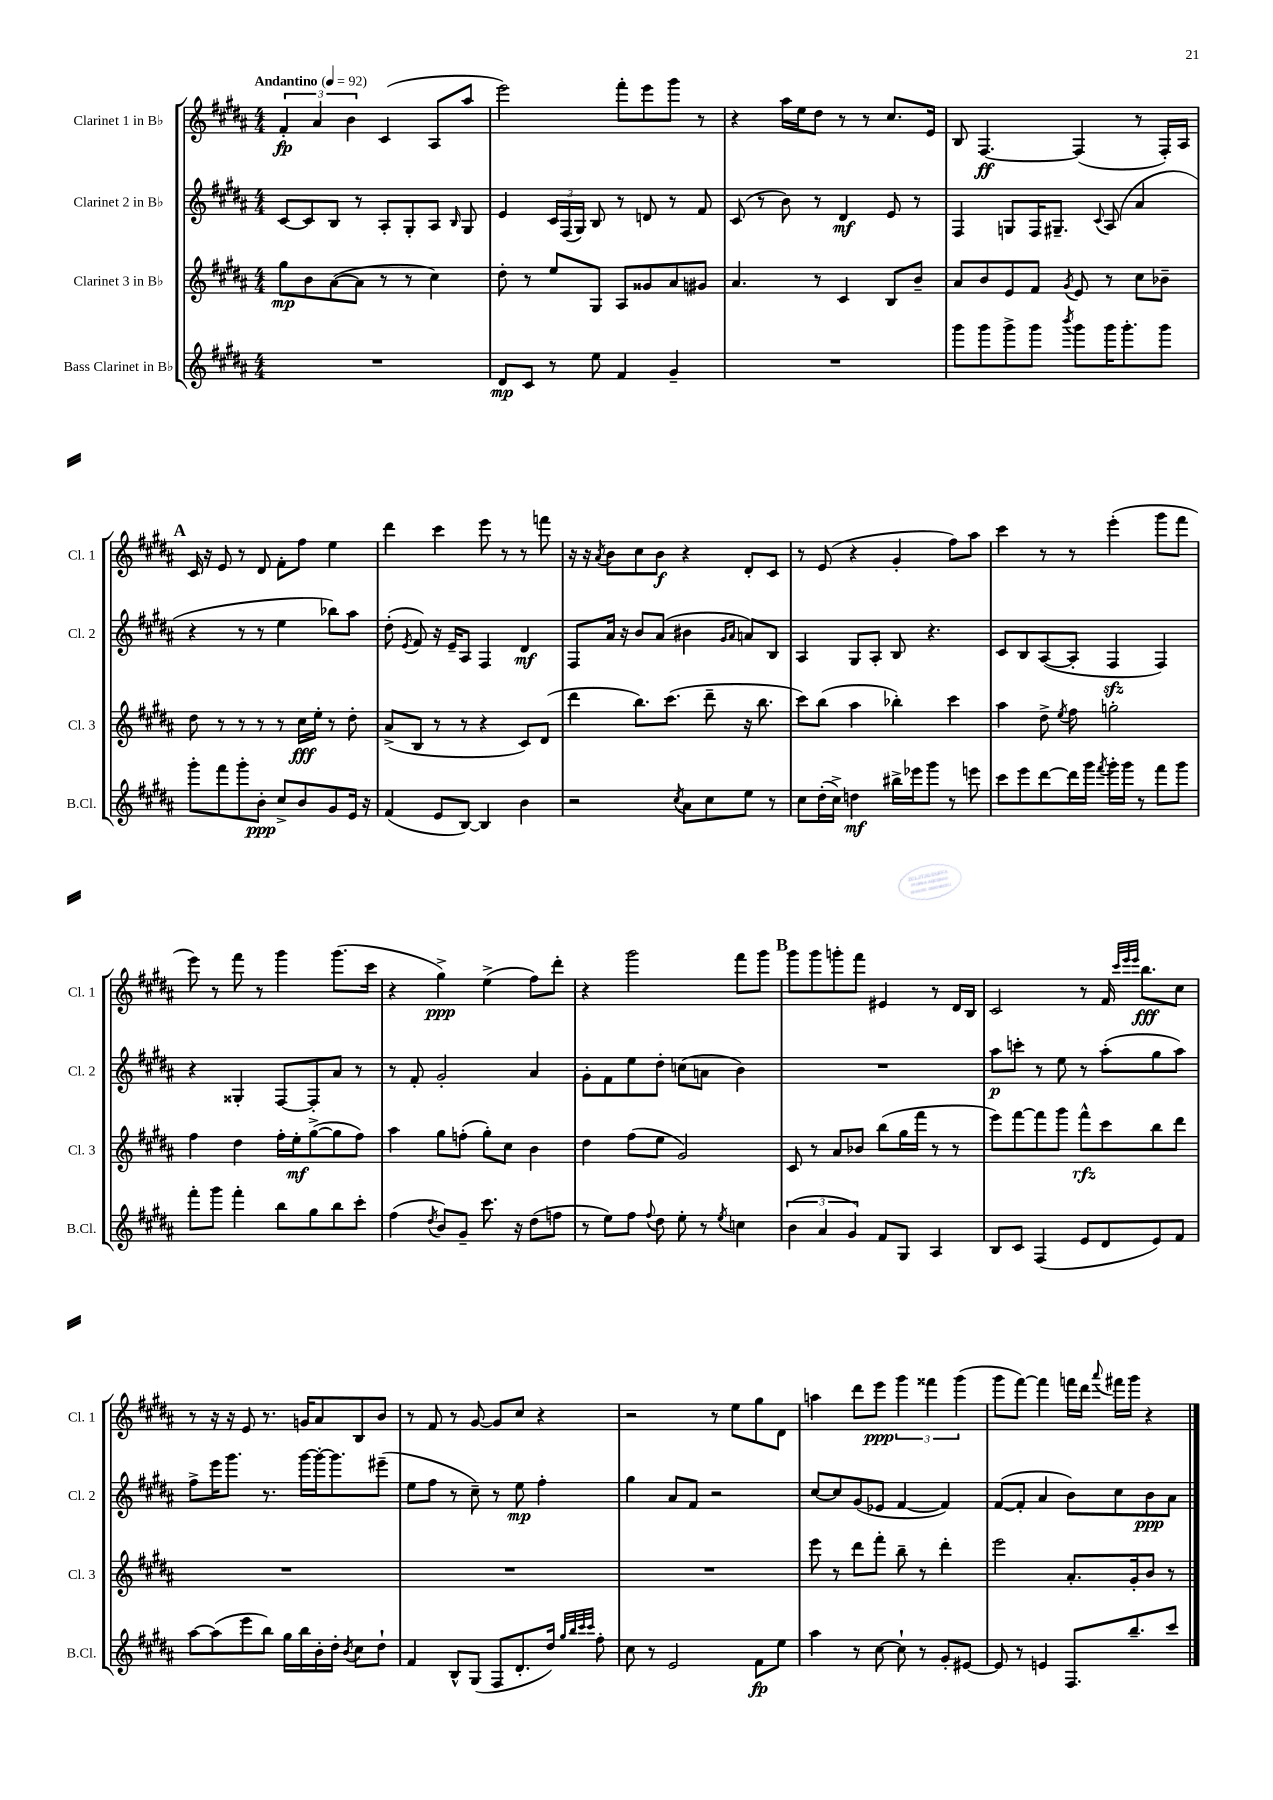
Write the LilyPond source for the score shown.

<<
\new StaffGroup <<
\new Staff = "s0" \with { instrumentName = "Clarinet 1 in Bb" shortInstrumentName = "Cl. 1" } {
    \clef treble \key b \major \numericTimeSignature \time 4/4 \tempo "Andantino" 4 = 92
    \autoBeamOff \tuplet 3/2 { fis'4-.\fp ais'4 b'4 } cis'4( ais8[ ais''8] |
    e'''2) fis'''8[-. e'''8 gis'''8] r8 |
    r4 ais''16[ e''16 dis''8] r8 r8 cis''8.[ e'16] |
    b8 fis4.~\ff fis4( r8 fis16[-.) ais16] |
    \mark \markup { \bold "A" } cis'16 r16 e'8 r8 dis'8 fis'8[-. fis''8] e''4 |
    dis'''4 cis'''4 e'''8 r8 r8 f'''8 |
    r16 r16 \acciaccatura { ais'8 } b'8[ cis''8 b'8]\f r4 dis'8[-. cis'8] |
    r8 e'8( r4 gis'4-. fis''8[) ais''8] |
    cis'''4 r8 r8 e'''4-.( gis'''8[ fis'''8] |
    e'''8) r8 fis'''8 r8 gis'''4 gis'''8.[( cis'''16] |
    r4 gis''4->\ppp) e''4->( fis''8[) dis'''8]-. |
    r4 gis'''2 fis'''8[ gis'''8] |
    \mark \markup { \bold "B" } gis'''8[ gis'''8 g'''8-. fis'''8] eis'4 r8 dis'16[ b16] |
    cis'2 r8 fis'16 \grace { cis'''32[ e'''32 e'''32] } b''8.[\fff cis''8] |
    r8 r16 r16 e'8 r8. g'16[ ais'8 b8 b'8] |
    r8 fis'8 r8 gis'8~ gis'8[ cis''8] r4 |
    r2 r8 e''8[ gis''8 dis'8] |
    a''4 dis'''8[ e'''8]\ppp \tuplet 3/2 { gis'''4 fisis'''4 gis'''4( } |
    gis'''8[ fis'''8]~) fis'''4 f'''16[ dis'''16] \appoggiatura { ais'''8 } fis'''16[ gis'''16] r4 \bar "|." |
}
\new Staff = "s1" \with { instrumentName = "Clarinet 2 in Bb" shortInstrumentName = "Cl. 2" } {
    \clef treble \key b \major \numericTimeSignature \time 4/4
    \autoBeamOff cis'8[~ cis'8 b8] r8 ais8[-. gis8-. ais8] \grace { b16 } gis8 |
    e'4 \tuplet 3/2 { cis'16[ fis16( gis16]) } b8 r8 d'8 r8 fis'8 |
    cis'8( r8 b'8) r8 dis'4\mf e'8 r8 |
    fis4 g8[ fis16 gis8.]-- \appoggiatura { cis'8 } ais8( ais'4 |
    \mark \markup { \bold "A" } r4 r8 r8 e''4 bes''8[) ais''8] |
    dis''8-.( \acciaccatura { e'8 } fis'8) r16 e'16[-- ais8] fis4 dis'4\mf |
    fis8[ ais'16] r16 b'8[ ais'8]( bis'4 \grace { gis'16[ ais'16] } a'8[) b8] |
    ais4 gis8[ ais8]-. b8 r4. |
    cis'8[ b8 ais8~( ais8]-. fis4\sfz fis4) |
    r4 gisis4-. fis8[~ fis8-. ais'8] r8 |
    r8 fis'8-. gis'2-. ais'4 |
    gis'8[-. fis'8 e''8 dis''8]-. c''8[( a'8] b'4) |
    \mark \markup { \bold "B" } R1 |
    ais''8[\p c'''8]-. r8 e''8 r8 ais''8[-.( gis''8 ais''8]) |
    fis''8[-> e'''16 gis'''8.] r8. gis'''16[~ gis'''16~-. gis'''8. eis'''8]--( |
    e''8[ fis''8] r8 cis''8--) r8 e''8\mp fis''4-. |
    gis''4 ais'8[ fis'8] r2 |
    cis''8[~ cis''8 gis'8( ees'8] fis'4~ fis'4) |
    fis'8[~( fis'8]-. ais'4 b'8[) cis''8 b'8\ppp ais'8] \bar "|." |
}
\new Staff = "s2" \with { instrumentName = "Clarinet 3 in Bb" shortInstrumentName = "Cl. 3" } {
    \clef treble \key b \major \numericTimeSignature \time 4/4
    \autoBeamOff gis''8[\mp b'8 ais'8~( ais'8] r8 r8 cis''4) |
    dis''8-. r8 e''8[ gis8] ais8[ gisis'8 ais'8 gis'8] |
    ais'4. r8 cis'4 b8[ b'8]-- |
    ais'8[ b'8 e'8 fis'8] \acciaccatura { gis'8 } e'8 r8 cis''8[ bes'8]-- |
    \mark \markup { \bold "A" } dis''8 r8 r8 r8 r8 cis''16[\fff e''16]-. r8 dis''8-. |
    ais'8[->( b8] r8 r8 r4 cis'8[) dis'8]( |
    dis'''4 b''8.[) cis'''8.]( dis'''8-- r16 b''8. |
    cis'''8[) b''8]( ais''4 bes''4-.) cis'''4 |
    ais''4 dis''8-> \acciaccatura { e''8 } fis''8 g''2-. |
    fis''4 dis''4 fis''16[-. e''16-.\mf gis''8~->( gis''8 fis''8]) |
    ais''4 gis''8[ f''8]-.( gis''8[-.) cis''8] b'4 |
    dis''4 fis''8[( e''8] gis'2) |
    \mark \markup { \bold "B" } cis'8 r8 ais'8[ bes'8] b''8[( gis''16 fis'''16] r8 r8 |
    e'''8[) fis'''8~ fis'''8 gis'''8] fis'''8[-^\rfz cis'''8 b''8 dis'''8] |
    R1 |
    R1 |
    R1 |
    e'''8 r8 dis'''8[ fis'''8]-. b''8-- r8 dis'''4-. |
    e'''2 ais'8.[-. gis'16-. b'8] r8 \bar "|." |
}
\new Staff = "s3" \with { instrumentName = "Bass Clarinet in Bb" shortInstrumentName = "B.Cl." } {
    \clef treble \key b \major \numericTimeSignature \time 4/4
    \autoBeamOff R1 |
    dis'8[\mp cis'8] r8 e''8 fis'4 gis'4-- |
    R1 |
    gis'''8[ gis'''8 gis'''8-> gis'''8] \acciaccatura { b'''8 } gis'''8[ gis'''16 gis'''8.-. gis'''8] |
    \mark \markup { \bold "A" } gis'''8[-. fis'''8 gis'''8-. b'8]-.\ppp cis''8[-> b'8 gis'8 e'16] r16 |
    fis'4( e'8[ b8]~) b4 b'4 |
    r2 \acciaccatura { cis''8 } ais'8[ cis''8 e''8] r8 |
    cis''8[ dis''16-.( cis''16]->) d''4\mf bis''16[-> ees'''16 gis'''8] r8 e'''8 |
    cis'''8[ e'''8 dis'''8~ dis'''16 gis'''16] \acciaccatura { fis'''8 } gis'''16[-. gis'''16] r8 fis'''8[ gis'''8] |
    fis'''8[-. gis'''8] fis'''4-. b''8[ gis''8 b''8 cis'''8]-. |
    fis''4( \acciaccatura { dis''8 } b'8[) gis'8]-- cis'''8. r16 dis''8[( f''8] |
    r8 e''8[) fis''8] \appoggiatura { fis''8 } dis''8 e''8-. r8 \acciaccatura { e''8 } c''4 |
    \mark \markup { \bold "B" } \tuplet 3/2 { b'4( ais'4 gis'4) } fis'8[ gis8] ais4 |
    b8[ cis'8] fis4( e'8[ dis'8 e'8) fis'8] |
    ais''8[~ ais''8( e'''8 b''8]) gis''16[ b''16 b'16-. dis''16]-. \acciaccatura { b'8 } cis''8[ dis''8]-! |
    fis'4 b8[-^ gis8]( fis8[ dis'8.-. dis''16]) \grace { gis''32[ b''32 cis'''32 cis'''32] } fis''8-. |
    cis''8 r8 e'2 fis'8[\fp e''8] |
    ais''4 r8 cis''8~ cis''8-! r8 gis'8[-. eis'8]~ |
    eis'8 r8 e'4 fis8.[ b''8.-- cis'''8] \bar "|." |
}
>>
>>
\layout { \context { \Score \remove "Bar_number_engraver" } }
